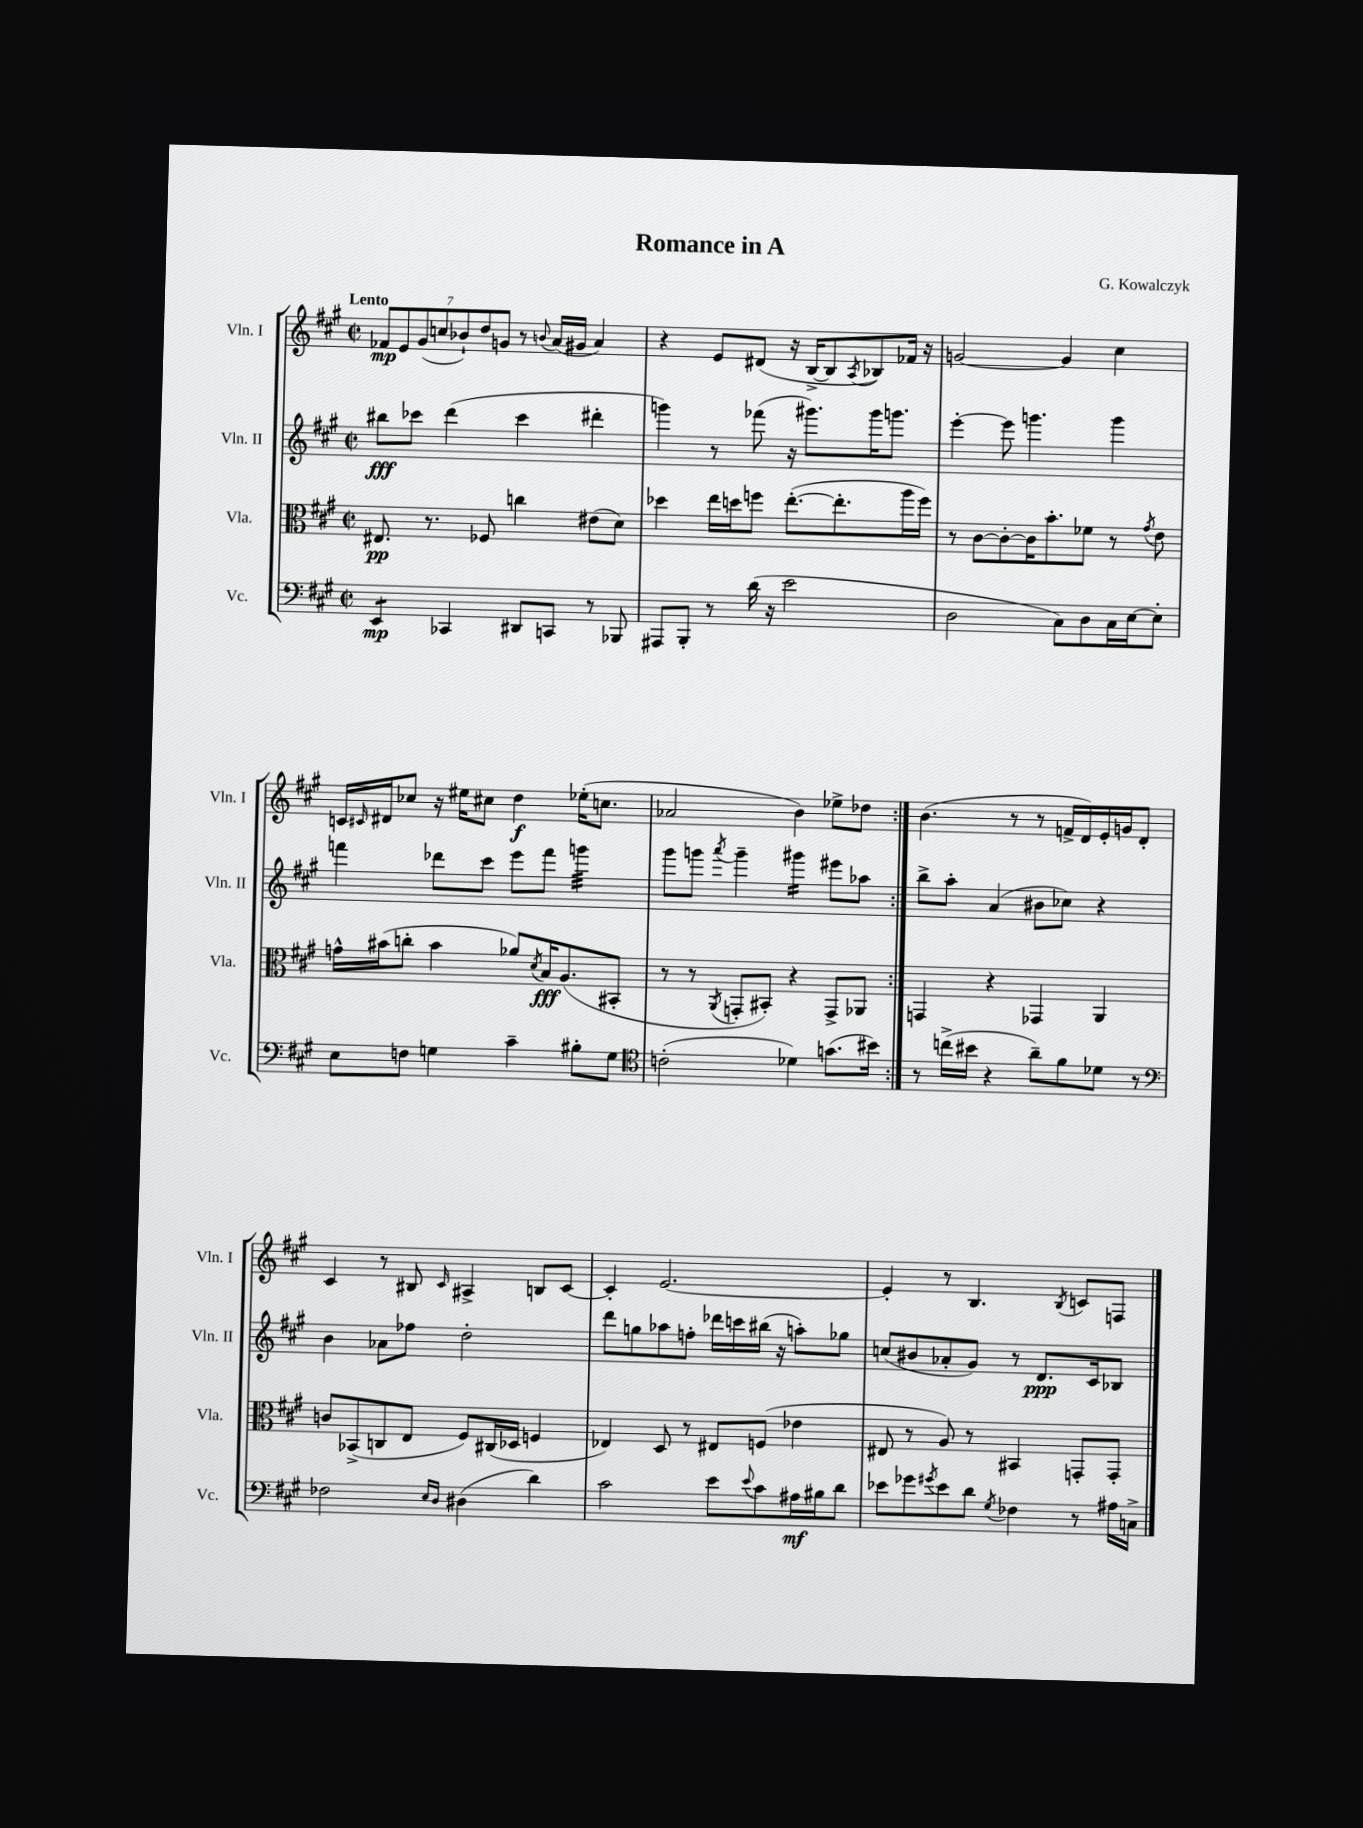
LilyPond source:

\header { title = "Romance in A" composer = "G. Kowalczyk" }
<<
\new StaffGroup <<
\new Staff = "s0" \with { instrumentName = "Vln. I" shortInstrumentName = "Vln. I" } {
    \clef treble \key a \major \defaultTimeSignature \time 2/2 \tempo "Lento"
    \repeat volta 2 { \tuplet 7/4 { fes'8\mp e'8 gis'8( c''8 bes'8-!) d''8 g'8 } r8 \appoggiatura { b'8 } a'16( gis'16 a'4) |
    r4 e'8 dis'8( r16 b16~-> b8 \acciaccatura { a8 } bes8) fes'16 r16 |
    g'2~ g'4 cis''4 |
    c'16 \grace { cis'16 } dis'16 ces''8 r16 eis''16 cis''8 d''4\f ees''16-.( c''8. |
    aes'2 b'4) ees''8-> des''8 | }
    b'4.( r8 r8 f'16-> d'16) e'16-. g'16 d'8-. |
    cis'4 r8 bis8 \grace { cis'16 } ais4-> b8 cis'8~ |
    cis'4-. e'2.~ |
    e'4-. r8 b4. \acciaccatura { b8 } c'8 f8 \bar "|." |
}
\new Staff = "s1" \with { instrumentName = "Vln. II" shortInstrumentName = "Vln. II" } {
    \clef treble \key a \major \defaultTimeSignature \time 2/2
    \repeat volta 2 { bis''8\fff ces'''8 d'''4( ces'''4 dis'''4-. |
    g'''4) r8 fes'''8( r16 gis'''8.) gis'''16 g'''8. |
    e'''4~-. e'''8 g'''4. g'''4 |
    f'''4 des'''8 cis'''8 e'''8 f'''8 g'''4:32 |
    gis'''8 g'''8 \acciaccatura { a'''8 } g'''4-- gis'''4:16 eis'''8 aes''8 | }
    b''8-> a''8-. a'4( bis'8 ces''8) r4 |
    b'4 aes'8 fes''8 d''2-. |
    d'''8 g''8 aes''8 f''8-. des'''16 c'''16 bis''16( r16 a''8-.) ges''8 |
    c''8( bis'8 aes'8-. gis'8) r8 d'8.\ppp cis'16 bes8 \bar "|." |
}
\new Staff = "s2" \with { instrumentName = "Vla." shortInstrumentName = "Vla." } {
    \clef alto \key a \major \defaultTimeSignature \time 2/2
    \repeat volta 2 { eis8.\pp r8. fes8 c''4 eis'8( d'8) |
    des''4 e''16 d''16 f''8 e''8.~-.( e''8.-. a''16 f''16) |
    r8 cis'8~ cis'8~-. cis'16 b'8.-. fes'8 r8 \acciaccatura { gis'8 } e'8 |
    g'16-^ bis'16( c''8-. bis'4 aes'8) \acciaccatura { d'8 } b16\fff a8.( bis,8-. |
    r8 r8 \acciaccatura { a,8 } g,8-. bis,8-.) r4 g,8-> aes,8 | }
    g,4 r4 ges,4 a,4 |
    c'8 bes,8->( c8 e8 fis8) cis16( des16 f4 |
    ees4) d8 r8 eis8 f8( ees'4 |
    eis8 r8 a8) r8 bis,4 g,8-. g,8-. \bar "|." |
}
\new Staff = "s3" \with { instrumentName = "Vc." shortInstrumentName = "Vc." } {
    \clef bass \key a \major \defaultTimeSignature \time 2/2
    \repeat volta 2 { e,4:8\mp ces,4 dis,8 c,8 r8 bes,,8 |
    ais,,8 b,,8-. r8 d'16( r16 e'2 |
    d2 cis8) d8 cis16 e16~ e8-. |
    e8 f8 g4 cis'4-- bis8-. g8 |
    \clef tenor c'2-.( des'4) g'8.( bis'16) | }
    r8 c''16->( bis'16 r4 a'8--) fis'8 des'8 r8 |
    \clef bass fes2 \grace { e16 d16 } dis4( d'4) |
    cis'2 e'8 \appoggiatura { e'8 } cis'8 ais16\mf bis16 d'8 |
    ees'8 ges'8 \acciaccatura { gis'8 } ees'8 d'8 \acciaccatura { gis8 } fes4 r8 ais16 c16-> \bar "|." |
}
>>
>>
\layout { \context { \Score \remove "Bar_number_engraver" } }
